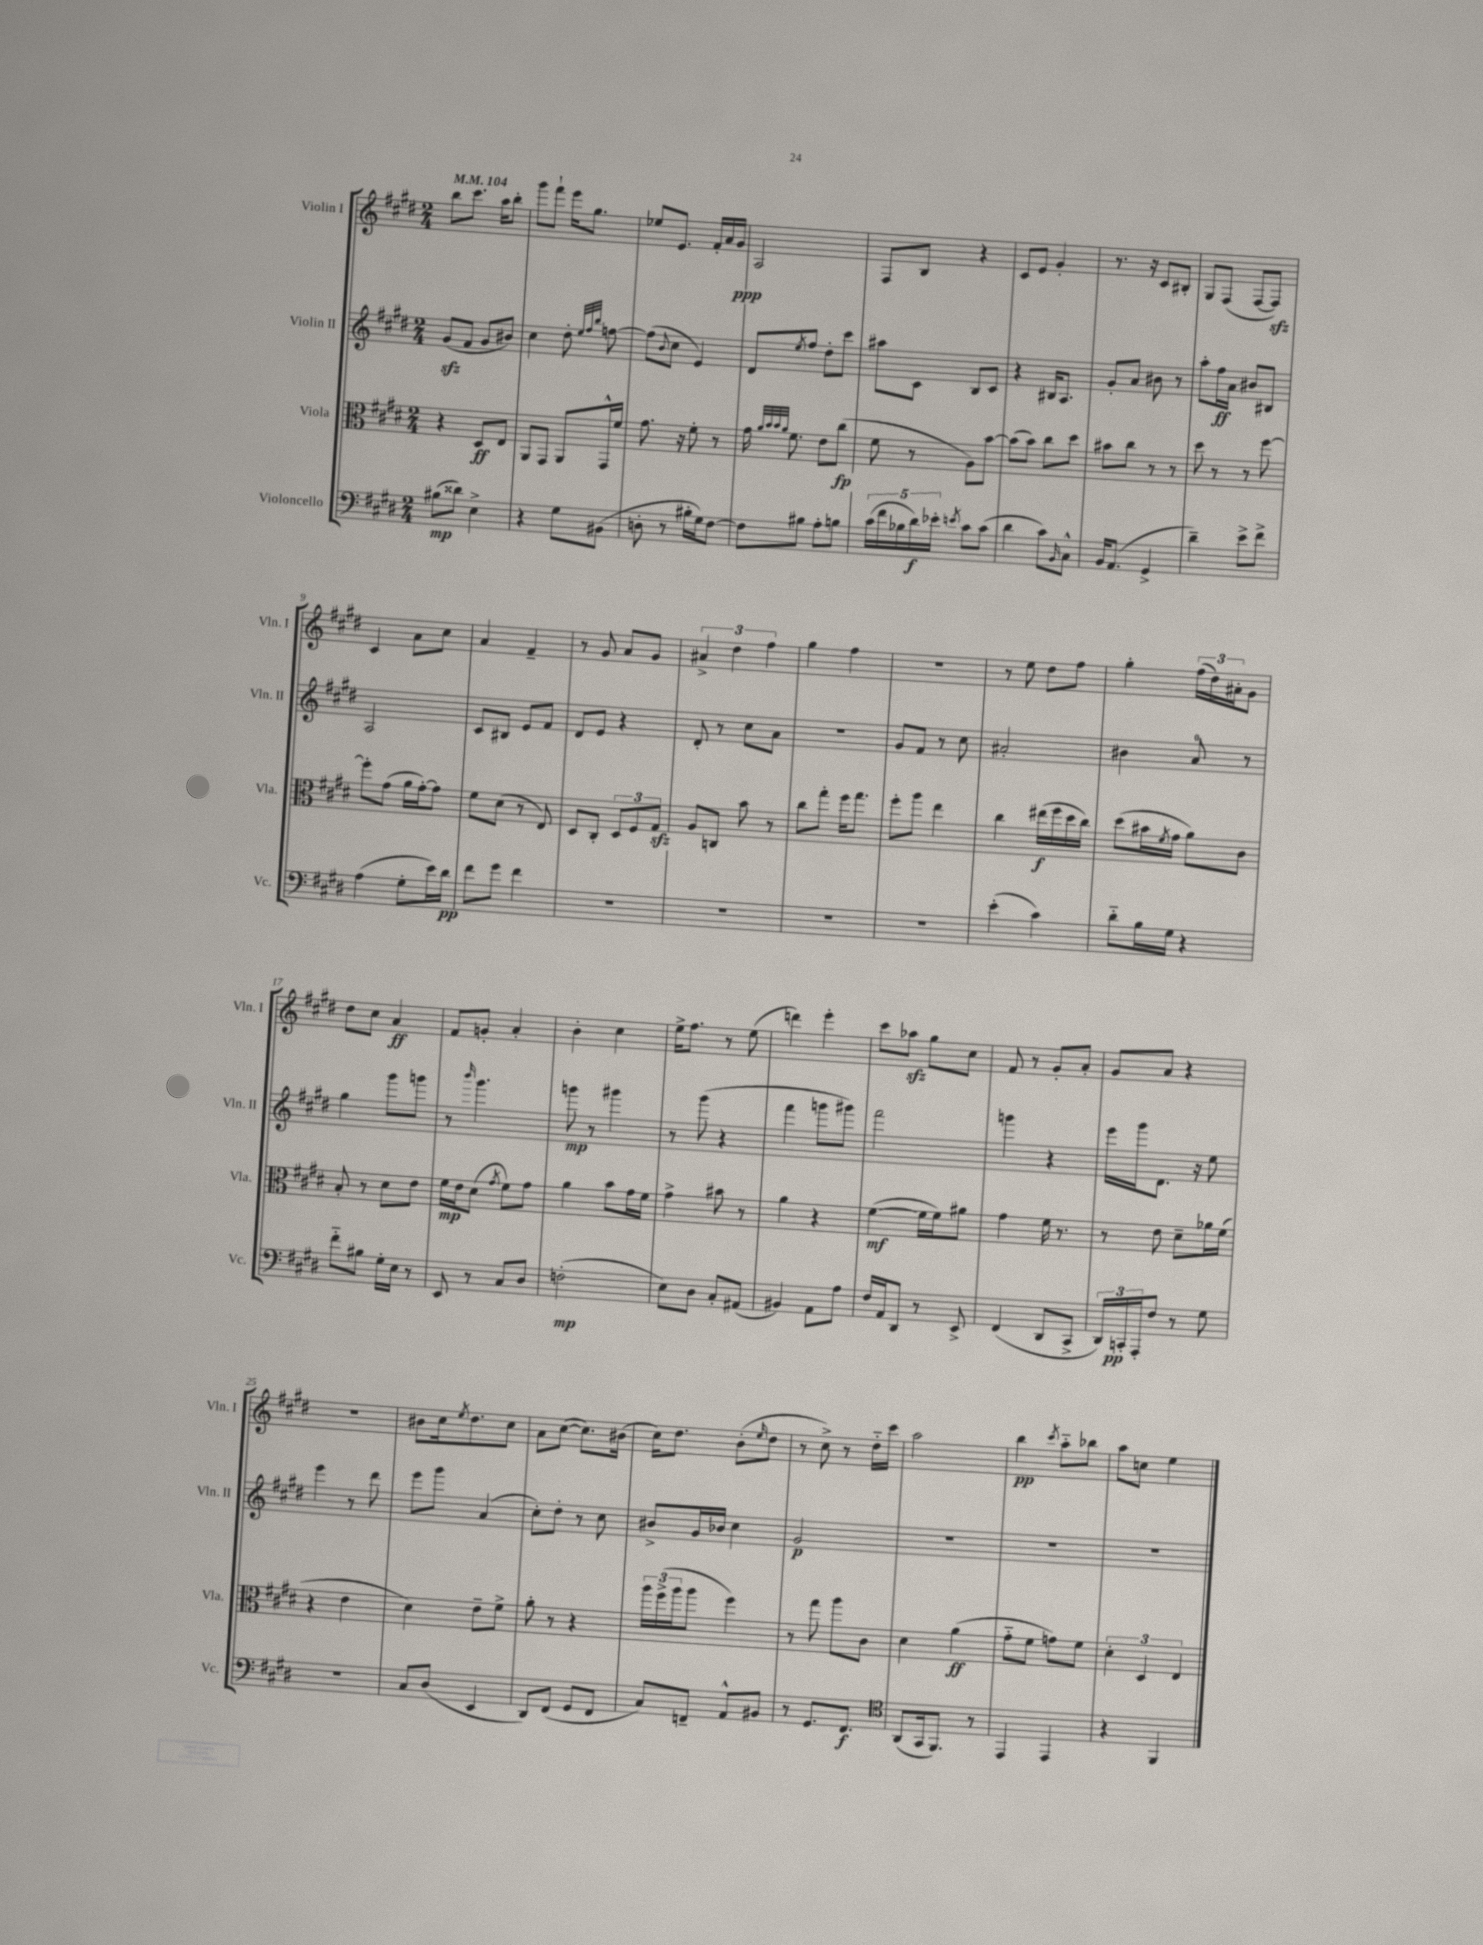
<<
\new StaffGroup <<
\new Staff = "s0" \with { instrumentName = "Violin I" shortInstrumentName = "Vln. I" } {
    \clef treble \key e \major \numericTimeSignature \time 2/4 \tempo 4 = 104
    b''8 cis'''8. a''16 b''8-. |
    gis'''8 fis'''8-! e'''16 gis''8. |
    ees''8 e'8. fis'16-. a'16 gis'16\ppp |
    a2 |
    fis8 b8 r4 |
    cis'8 e'8 gis'4-. |
    r8. r16 cis'8 bis8-. |
    gis8 fis8( fis8~ fis8\sfz) |
    cis'4 a'8 cis''8 |
    a'4 fis'4-- |
    r8 gis'8 a'8 gis'8 |
    \tuplet 3/2 { ais'4-> dis''4 fis''4 } |
    gis''4 fis''4 |
    r2 |
    r8 e''8 dis''8 fis''8 |
    gis''4-. \tuplet 3/2 { fis''16( dis''16) ais'16-. } gis'8 |
    dis''8 cis''8 a'4\ff |
    fis'8 g'8-. a'4-. |
    b'4-. cis''4 |
    e''16-> fis''8. r8 e''8( |
    d'''4) e'''4-. |
    cis'''8 aes''8\sfz gis''8 cis''8 |
    fis'8 r8 gis'8-. a'8-. |
    gis'8 a'8 r4 |
    r2 |
    bis'8 cis''16 \acciaccatura { e''8 } dis''8. cis''8 |
    a'8 cis''8~( cis''8.) bis'16( |
    cis''16) dis''8. b'8-.( \grace { e''16 } dis''8 |
    r8 cis''8->) r8 dis''16-_ cis'''16 |
    a''2 |
    b''4\pp \acciaccatura { cis'''8 } a''8-_ bes''8 |
    a''8 c''8 e''4 \bar "|." |
}
\new Staff = "s1" \with { instrumentName = "Violin II" shortInstrumentName = "Vln. II" } {
    \clef treble \key e \major \numericTimeSignature \time 2/4
    gis'8\sfz( fis'8 gis'8 bis'8) |
    cis''4 dis''8-. \grace { e''32 fis''32 b''32 } f''8~ |
    f''8( \appoggiatura { b'8 } cis''8 e'4) |
    dis'8 \acciaccatura { e''8 } fis''8 dis''8-. cis'''8 |
    ais''8 cis'8 b8 cis'8 |
    r4 bis16 a8. |
    gis'8-. a'8 bis'8 r8 |
    a''8-. fis''16\ff a'16 bis'8 bis8 |
    a2 |
    cis'8 bis8 e'8 fis'8 |
    dis'8 e'8 r4 |
    dis'8-. r8 cis''8 a'8 |
    R2 |
    gis'8 fis'8 r8 cis''8 |
    ais'2-. |
    bis'4 a'8-0 r8 |
    gis''4 gis'''8 g'''8 |
    r8 \grace { b'''16 } gis'''4. |
    g'''8\mp r8 gis'''4 |
    r8 gis'''8( r4 |
    fis'''4 g'''8 gis'''8) |
    fis'''2 |
    g'''4 r4 |
    e'''16 gis'''16 dis'8. r16 e''8 |
    e'''4 r8 dis'''8 |
    e'''8 gis'''8 a'4( |
    cis''8-.) dis''8-. r8 cis''8 |
    bis'8-> gis'16 bes'16 cis''4 |
    gis'2\p |
    R2 |
    R2 |
    R2 \bar "|." |
}
\new Staff = "s2" \with { instrumentName = "Viola" shortInstrumentName = "Vla." } {
    \clef alto \key e \major \numericTimeSignature \time 2/4
    r4 dis8\ff e8 |
    a,8 gis,8 a,8 gis,16-^ fis'16 |
    gis'8. r16 fis'8-. r8 |
    gis'16 \grace { a'32 b'32 b'32 a'32 } fis'8. e'8 cis''8\fp( |
    fis'8 r8 a8) b'8~ |
    b'8( b'8) cis''8 dis''8 |
    bis'8 cis''8 r8 r8 |
    dis''8 r8 r8 fis''8~ |
    fis''8-. gis'8( a'16 gis'16~-.) gis'8 |
    fis'8 dis'8( r8 e8) |
    dis8 cis8-. \tuplet 3/2 { dis8 fis8 gis8\sfz } |
    a8 c8 b'8 r8 |
    cis''8 gis''8-. fis''16 gis''8. |
    fis''8-. a''8 e''4 |
    cis''4 eis''16\f( fis''16 dis''16 cis''16) |
    dis''8( bis'16 \acciaccatura { fis'8 } gis'16 a'8) cis'8 |
    b8-. r8 dis'8 e'8 |
    fis'16\mp e'16 dis'8( \acciaccatura { gis'8 } fis'8) gis'8 |
    a'4 b'8 gis'16 fis'16 |
    gis'4-> bis'8 r8 |
    a'4 r4 |
    fis'4~\mf( fis'16 fis'16) ais'8 |
    gis'4 fis'16 r8. |
    r8 e'8 dis'8-- aes'16 fis'16( |
    r4 e'4 |
    dis'4) e'8-- fis'8-> |
    a'8-. r8 r4 |
    \tuplet 3/2 { a''16 fis''16->( a''16 } a''8 fis''4) |
    r8 gis''8 a''8 cis'8 |
    dis'4 a'4\ff( |
    gis'8-_ fis'8 g'8) fis'8 |
    \tuplet 3/2 { dis'4-. dis4 e4 } \bar "|." |
}
\new Staff = "s3" \with { instrumentName = "Violoncello" shortInstrumentName = "Vc." } {
    \clef bass \key e \major \numericTimeSignature \time 2/4
    bis8\mp( disis'8) e4-> |
    r4 gis8 bis,8( |
    d8-. r8 bis16-. gis16) fis8~ |
    fis8 bis8 a8-. b8 |
    \tuplet 5/4 { cis'16( fis'16 bes16 dis'16\f) ees'16-. } \acciaccatura { e'8 } cis'8 cis'8( |
    dis'4 cis'8) \grace { b,16 } cis8-^ |
    b,16 a,8.( gis,4-> |
    dis'4--) e'8-> fis'8-> |
    a4( gis8-. e'16) dis'16\pp |
    fis'8 gis'8 fis'4 |
    R2 |
    R2 |
    R2 |
    R2 |
    e'4-.( cis'4) |
    dis'8-_ b16 gis16 r4 |
    fis'8-_ bis8 gis16-. e16 r8 |
    e,8 r8 cis8 dis8 |
    f2-.\mp( |
    e8) dis8 cis8-. ais,8( |
    bis,4) a,8 a8 |
    fis16 a,16 dis,8 r8 e,8-> |
    fis,4( dis,8 cis,8-> |
    \tuplet 3/2 { dis,16) c,16-.\pp a,,16-. } fis8 r8 gis8 |
    r2 |
    cis8 dis8( e,4 |
    dis,8) fis,8( gis,8 fis,8 |
    cis8) f,8-- a,8-^ bis,8 |
    r8 gis,8. fis,8.\f |
    \clef tenor a,8( gis,16 fis,8.) r8 |
    e,4 e,4 |
    r4 fis,4 \bar "|." |
}
>>
>>
